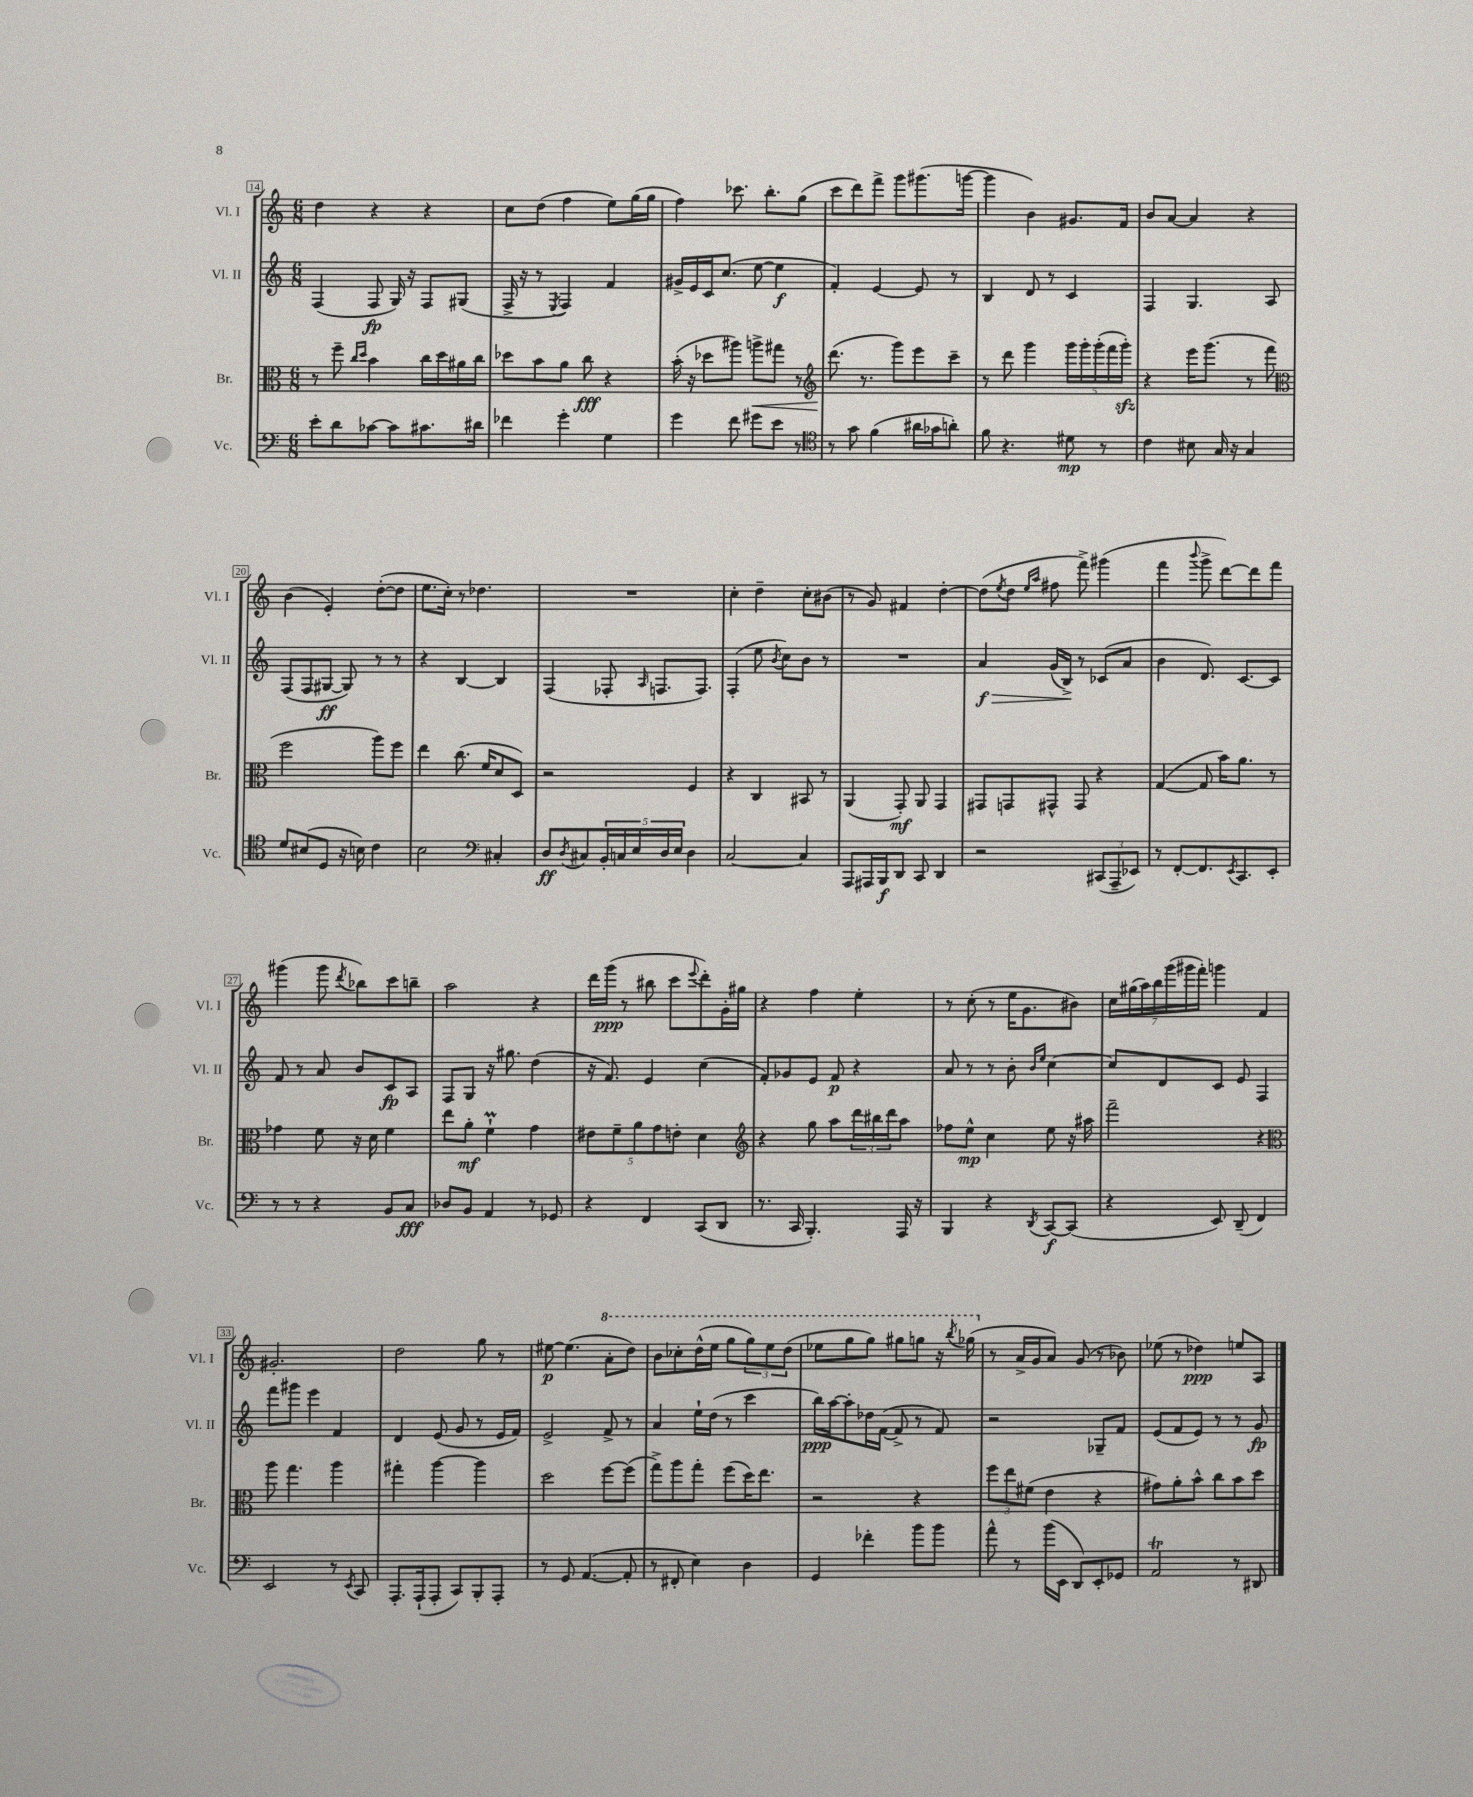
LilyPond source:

<<
\new StaffGroup <<
\new Staff = "s0" \with { instrumentName = "Vl. I" shortInstrumentName = "Vl. I" } {
    \clef treble \key c \major \numericTimeSignature \time 6/8
    d''4 r4 r4 |
    c''8 d''8( f''4 e''8) g''16( g''16 |
    f''4) ces'''8. b''8.-. g''8( |
    c'''8 d'''8) f'''8-> g'''8 gis'''8.( g'''16~ |
    g'''4 b'4) gis'8. f'16 |
    b'8 a'8~ a'4 r4 |
    b'4( e'4-.) d''8~-.( d''8 |
    e''8. c''16-.) r8 des''4. |
    R2. |
    c''4-. d''4-- c''8-. bis'8( |
    r8 g'8) fis'4 d''4~-. |
    d''8( \acciaccatura { e''8 } d''8 \grace { e''16 a''16 } fis''8 f'''8->) gis'''4( |
    f'''4 \appoggiatura { b'''8 } g'''8-> d'''8~) d'''8 f'''8 |
    gis'''4( gis'''8 \acciaccatura { d'''8 } bes''8) c'''8 b''8-- |
    a''2 r4 |
    d'''16 g'''16\ppp( r8 bis''8 c'''8 \appoggiatura { e'''8 } d'''8-.) g'16-. gis''16 |
    r4 f''4 e''4-. |
    r8 c''8-.( r8 e''16 g'8. bis'8) |
    \tuplet 7/4 { c''16 gis''16( a''16) b''16 g'''16( gis'''16 f'''16-.) } g'''4 f'4 |
    gis'2.-. |
    d''2 g''8 r8 |
    eis''8~\p eis''4.( \ottava #1 a''8-. d'''8) |
    b''8 ces'''8-. d'''16-^( e'''16 g'''8 \tuplet 3/2 { g'''8) e'''8 d'''8( } |
    ees'''8 g'''8 g'''8) gis'''8 g'''8 r16 \acciaccatura { b'''8 } ges'''16( \ottava #0 |
    r8 a'16-> g'16 a'8) g'8( r8 bes'8) |
    ees''8( r8 des''4\ppp) e''8 a8 \bar "|." |
}
\new Staff = "s1" \with { instrumentName = "Vl. II" shortInstrumentName = "Vl. II" } {
    \clef treble \key c \major \numericTimeSignature \time 6/8
    f4( f8\fp g16) r16 f8 gis8( |
    f16-> r16 r8 \acciaccatura { e8 } f4) f'4 |
    gis'16-> e'16 c'16 c''8.( e''8~ e''4\f |
    f'4-.) e'4~ e'8 r8 |
    b4 d'8 r8 c'4 |
    f4 g4. a8 |
    f8( f8 gis8~\ff gis8) r8 r8 |
    r4 b4~ b4 |
    f4( fes8-. \grace { a16 } f8. f8.) |
    f4-.( e''8 \acciaccatura { b'8 } c''8) b'8 r8 |
    R2. |
    a'4\f\> g'16( b16->\!) r8 ces'8( a'8 |
    b'4 d'8.) c'8.~ c'8 |
    f'8 r8 a'8 b'8 c'8\fp a8 |
    f8 g8 r16 gis''8. d''4( |
    r16 f'8.) e'4 c''4( |
    f'8-.) ges'8 e'8 f'8\p r4 |
    a'8 r8 r8 b'8-. \grace { b'16 e''16 } c''4~ |
    c''8 d'8 c'8 e'8 f4 |
    f'''8 gis'''8 e'''4 f'4 |
    d'4 e'8( g'8 r8 e'16 f'16) |
    e'2-> f'8-> r8 |
    a'4 e''16-! d''16( r8 c'''4 |
    b''16\ppp) a''16~ a''8-. des''16 f'16~( f'8-> r8 f'8) |
    r2 ges8-- f'8 |
    e'8( f'8 e'8) r8 r8 g'8\fp \bar "|." |
}
\new Staff = "s2" \with { instrumentName = "Br." shortInstrumentName = "Br." } {
    \clef alto \key c \major \numericTimeSignature \time 6/8
    r8 f''8-- \grace { c''16 d''16 } b'4 c''16 d''16 ais'16 c''16 |
    des''8 b'8 a'8 c''8\fff r4 |
    b'16-.( r16 des''8 ais''8) a''8->\< gis''8 r8 |
    \clef treble d'''8.\!( r8. g'''8) e'''8 c'''8-- |
    r8 d'''8 g'''4 \tuplet 5/4 { g'''16 g'''16-. g'''16-.( f'''16 g'''16-.\sfz) } |
    r4 e'''16 g'''8.( r8 f'''8 |
    \clef alto f''2 a''8) f''8 |
    e''4 c''8.( f'16 d'8 d8) |
    r2 f4 |
    r4 c4 bis,8 r8 |
    a,4( g,8-.\mf) a,8 g,4 |
    gis,8 g,8 gis,8-^ gis,8 r4 |
    g4~( g8 b'16) a'8. r8 |
    ges'4 f'8 r16 d'16 f'4 |
    e''8 a'8-.\mf f'4-!\prall g'4 |
    \tuplet 5/4 { eis'8 f'8-- a'8 g'8 e'8-. } d'4 |
    \clef treble r4 g''8 a''8 \tuplet 3/2 { d'''16 bis''16 d'''16 } a''8 |
    fes''8 e''8-^\mp c''4 e''8 r16 ais''16 |
    f'''2-- r4 |
    \clef alto a''8 g''4. a''4 |
    gis''4-. a''4~ a''4 |
    d''2 f''8~ f''8( |
    g''8->) a''8 g''8-. f''8( d''16) e''8. |
    r2 r4 |
    \tuplet 3/2 { f''8 e''8 fis'8( } e'4 r4 |
    gis'8) a'8-. b'8-^ c''8 b'8 d''8 \bar "|." |
}
\new Staff = "s3" \with { instrumentName = "Vc." shortInstrumentName = "Vc." } {
    \clef bass \key c \major \numericTimeSignature \time 6/8
    e'8-. d'8 ces'8~ ces'8 cis'8. dis'16 |
    fes'4 g'4-. g4 |
    g'4 f'8 gis'8 e'8 r8 |
    \clef tenor r8 g'8 f'4( ais'16 ges'16 a'8-.) |
    f'8 r4. dis'8\mp r8 |
    c'4 bis8 g16 r16 g4 |
    d'8 bis8( d8 r16 b16) c'4 |
    b2 \clef bass cis4-. |
    d8\ff \acciaccatura { d8 } cis8 \tuplet 5/4 { b,16-. c16 e16 d16 e16 } d4 |
    c2~ c4 |
    a,,8 ais,,16 b,,16\f d,8 c,8 d,4 |
    r2 \tuplet 3/2 { cis,8( a,,8-- ees,8) } |
    r8 f,8~-. f,8. \acciaccatura { e,8 } c,8. e,8-. |
    r8 r8 r4 b,8 c8\fff |
    des8 b,8 a,4 r8 ges,8 |
    r4 f,4 c,8( d,8 |
    r8. c,16 b,,4.-.) a,,16 r16 |
    b,,4 r4 \acciaccatura { d,8 } c,8~\f c,8( |
    r4 e,8) d,8--( f,4) |
    e,2 r8 \acciaccatura { e,8 } c,8 |
    a,,8.-. a,,16-!( a,,8-. c,8) b,,8-. a,,8-. |
    r8 g,8 a,4.~( a,8-. |
    r8 fis,8-. e4) d4 |
    g,4 fes'4-. b'8 b'8 |
    a'8-^ r8 b'16( e,16 d,8) e,8-. ges,8 |
    a,2\trill r8 dis,8 \bar "|." |
}
>>
>>
\layout { \context { \Score currentBarNumber = #14 \override BarNumber.stencil = #(make-stencil-boxer 0.1 0.3 ly:text-interface::print) } }
